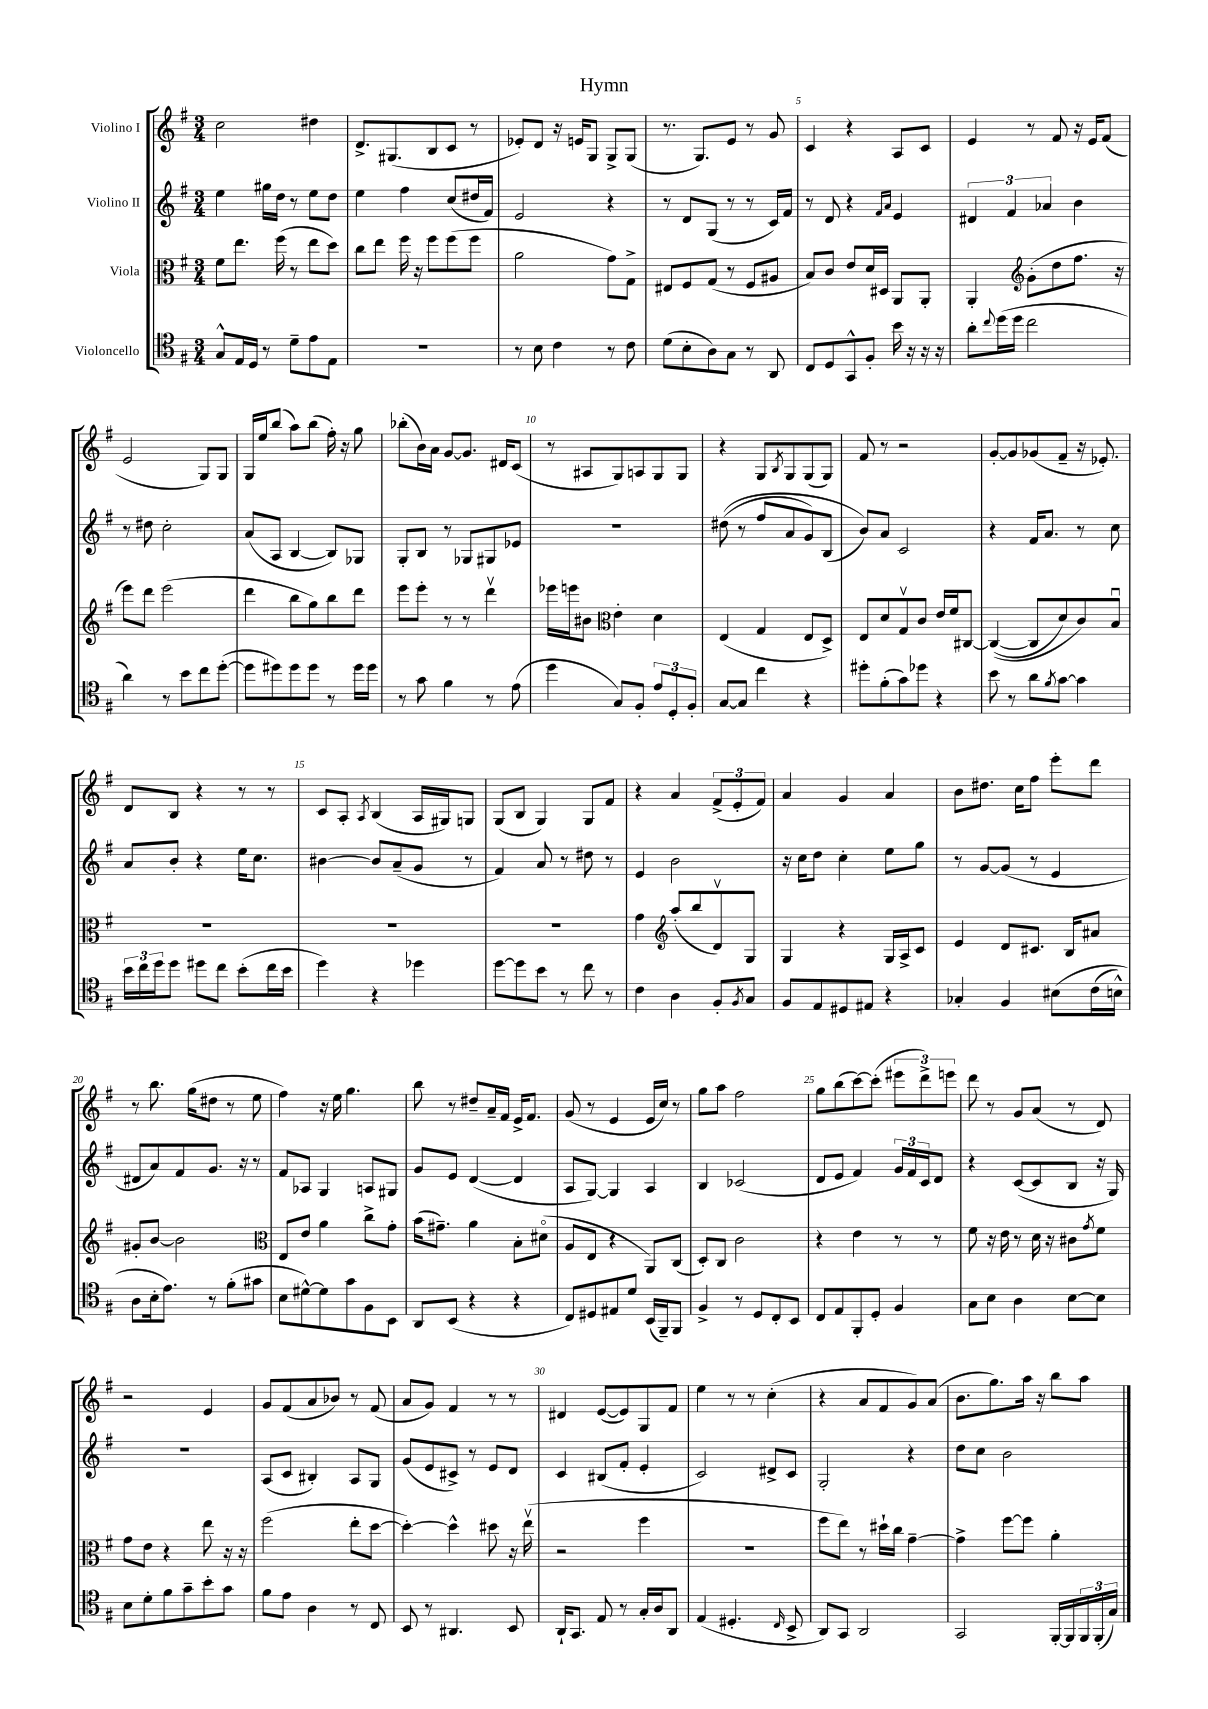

**kern	**kern	**kern	**kern
*part4	*part3	*part2	*part1
*staff4	*staff3	*staff2	*staff1
*I"Violoncello	*I"Viola	*I"Violino II	*I"Violino I
*clefC4	*clefC3	*clefG2	*clefG2
*k[f#]	*k[f#]	*k[f#]	*k[f#]
*M3/4	*M3/4	*M3/4	*M3/4
=1	=1	=1	=1
8G^^/L	8f#\L	4ee\	2cc\
16E/L	8.ee\J	.	.
16D/JJ	.	.	.
8r	.	16gg#X\LL	.
.	(16ff#\	16dd\JJ	.
8d~\L	8r	8r	.
8e\	8ee\L	8ee\L	4dd#X\
8E\J	8dd\J)	8dd\J	.
=2	=2	=2	=2
2.r	8cc\L	4ee\	8.d^/L
.	8ee\J	.	.
.	.	.	(8.G#X/
.	16ff#\	4ff#\	.
.	16r	.	.
.	8ff#\L	.	8B/
.	(8ff#\	(8cc/L	8c/J
.	8ff#\J	16dd#X/L	8r
.	.	16f#/JJ)	.
=3	=3	=3	=3
8r	2a\	2e/	8e-X'/L)
8B\	.	.	8d/J
4c\	.	.	16r
.	.	.	16en/KL
.	.	.	8G/J
8r	8g\L)	4r	8G^/L
8c\	8G^\J	.	(8G/J
=4	=4	=4	=4
(8d\L	8E#X/L	8r	8.r
8B'\	8F#/	8d/L	.
.	.	.	8.G/L)
8A\)	(8G/J	(8G/J	.
8G\J	8r	8r	8e/J
8r	8F#/L	8r	8r
8AA/	8A#X/J	16c/LL)	8g/
.	.	16f#/JJ	.
=5	=5	=5	=5
8C/L	8B/L)	8r	4c/
8D/	8c/J	8d/	.
8GG^^/	8e/L	4r	4r
8F#'/J	16d/L	.	.
.	16D#X/JJ	.	.
.	.	16qqf#/LL	.
.	.	16qqa/JJ	.
16b\	8AA/L	4e/	8A/L
16r	.	.	.
16r	8AA'/J	.	8c/J
16r	.	.	.
=6	=6	=6	=6
8a'\L	4AA'/	6d#X/	4e/
8qqcc/	.	.	.
(16dd\L	.	.	.
.	.	6f#/	.
16dd\JJ	.	.	.
*	*clefG2	*	*
2cc\	(8g'\L	.	8r
.	.	6a-X/	.
.	8dd\	.	8f#/
.	8.ff#\J	4b\	16r
.	.	.	16e/KL
.	.	.	(8f#/J
.	16r	.	.
!!LO:LB:g=z
=7	=7	=7	=7
4a\)	8eee\L)	8r	2e/
.	8ddd\J	8dd#X\	.
8r	(2eee\	2cc'\	.
8b\L	.	.	.
8cc\	.	.	8G/L)
([8dd'\J	.	.	8G/J
=8	=8	=8	=8
8dd\L]	4ddd\	(8a/L	16G/LL
.	.	.	16ee/J
8dd#X\)	.	8A/J	(8bb/J
8dd#\	8bb\L	[4B/	8aa\L)
8dd#\J	8gg\)	.	(8bb\J
8r	8bb\	8B/L])	16ff#'\)
.	.	.	16r
16dd#\LL	8ddd\J	8G-X/J	8gg\
16dd#\JJ	.	.	.
=9	=9	=9	=9
8r	8eee\L	8G'/L	(8bb-X'\L
8g\	8eee'\J	8B/J	16b\L)
.	.	.	16a\JJ
4f#\	8r	8r	[8g/L
.	8r	8G-X/L	8.g/J]
8r	4dddv\	8G#X/	.
.	.	.	16d#X/KL
(8e\	.	8e-X/J	(8c/J
=10	=10	=10	=10
4dd\	16eee-X\LL	2.r	8r
.	16eeen\J	.	.
.	8b#X\J	.	8A#X/L
*	*clefC3	*	*
8G/L)	4e'\	.	8G/)
8F#'/J	.	.	8An/
12e/L	4d\	.	8G/
12D'/	.	.	.
.	.	.	8G/J
12F#'/J	.	.	.
=11	=11	=11	=11
[8G/L	(4E/	((8dd#X\	4r
8G/J]	.	8r	.
4cc\	4G/	8ff#/L	8G/L
.	.	.	8qB/
.	.	8a/	8G/
4r	8E/L	8g/)	(8G/
.	8D^/J)	(8B/J	8G/J)
=12	=12	=12	=12
8dd#X'\L	8E/L	8b/L))	8f#/
(8f#'\	8d/	8a/J	8r
8g\)	8Gv/	2c/	2r
8dd-X\J	8c/J	.	.
4r	16e/LL	.	.
.	16f#/J	.	.
.	[8C#X/J	.	.
=13	=13	=13	=13
8b\	((4C#/_	4r	[8g'/L
8r	.	.	8g/]
8a\L	8C#/L]	16f#/KL	(8g-X/
.	.	8.a/J	.
8qf#/	.	.	.
[8g\J	8d/)	.	8f#~/J
4g\]	8c/)	8r	16r
.	.	.	8.e-X'/)
.	8Bu/J	8cc\	.
!!LO:LB:g=z
=14	=14	=14	=14
24b\LL	2.r	8a/L	8d/L
24cc\	.	.	.
24dd\J	.	.	.
8dd\J	.	8b'/J	8B/J
8dd#X\L	.	4r	4r
8cc\J	.	.	.
(8b'\L	.	16ee\KL	8r
.	.	8.cc\J	.
16cc\L	.	.	8r
16b\JJ	.	.	.
=15	=15	=15	=15
4dd\)	2.r	[4b#X\	8c/L
.	.	.	8A'/J
.	.	.	8qA/
4r	.	8b#/L]	(4B/
.	.	(8a~/	.
4dd-X\	.	8g/J	16A/LL
.	.	.	16G#X/J)
.	.	8r	8Gn/J
=16	=16	=16	=16
[8dd\L	2.r	4f#/)	(8G/L
8dd\]	.	.	8B/J
8b\J	.	8a/	4G/)
8r	.	8r	.
8cc\	.	8dd#X\	8G/L
8r	.	8r	8f#/J
=17	=17	=17	=17
4c\	4g\	4e/	4r
*	*clefG2	*	*
4A\	(8aa'/L	2b\	4a/
.	8bb/	.	.
8F#'/L	8dv/)	.	(12f#^/L
.	.	.	12e'/
8qF#/	.	.	.
8G/J	8G/J	.	.
.	.	.	12f#/J)
=18	=18	=18	=18
8F#/L	4G/	16r	4a/
.	.	16cc\KL	.
8E/	.	8dd\J	.
8D#X/	4r	4cc'\	4g/
8E#X/J	.	.	.
4r	16G/LL	8ee\L	4a/
.	16A^/J	.	.
.	8c/J	8gg\J	.
=19	=19	=19	=19
4G-X'/	4e/	8r	8b\L
.	.	[8g/L	8.dd#X\J
4F#/	8d/L	(8g/J]	.
.	.	.	16cc\KL
.	8.c#X/J	8r	8ff#\J
(8B#X\L	.	4e/	8eee'\L
.	16B/KL	.	.
(16c\L	8a#X/J	.	8ddd\J
16Bn^^\JJ)	.	.	.
!!LO:LB:g=z
=20	=20	=20	=20
8A\L	8g#X'/L	8d#X/L	8r
16B'\k	[8b/J	8a/)	8.bb\
8.e\J)	.	.	.
.	2b\]	8f#/	.
.	.	.	(16gg\KL
8r	.	8.g/J	8dd#X\J
(8f#'\L	.	.	8r
.	.	16r	.
8g#X\J	.	8r	8ee\
=21	=21	=21	=21
*	*clefC3	*	*
8B\L	8E/L	8f#/L	4ff#\)
[8d#X^^\)	8e/J	8A-X/J	.
8d#\]	4a\	4G/	16r
.	.	.	16ee\
8g\	.	.	4.gg\
8F#\	8cc^\L	8An/L	.
8BB\J	8g'\J	8G#X/J	.
=22	=22	=22	=22
8AA/L	(16b\KL	8g/L	8bb\
.	8.g#X~\J)	.	.
(8BB/J	.	8e/J	8r
4r	4a\	([4d/	8dd#X~/L
.	.	.	16a~/L
.	.	.	16f#/JJ
4r	8B'\L	4d/]	16e^/KL
.	.	.	8.f#/J
.	(8d#X\J	.	.
=23	=23	=23	=23
8C/L)	8A/L	8A/L	(8g/
8D#X/	8E/J	[8G/J)	8r
8E#X/	4r	4G/]	4e/
8d/J	.	.	.
(16BB/LL	8AA/L)	4A/	16e/LL
16FF#~/J)	.	.	16cc/JJ)
8FF#/J	(8C/J	.	8r
=24	=24	=24	=24
4F#^/	8D'/L)	4B/	8gg\L
.	8C/J	.	8aa\J
8r	2c\	(2c-X/	2ff#\
8D/L	.	.	.
8C'/	.	.	.
8BB/J	.	.	.
=25	=25	=25	=25
8C/L	4r	8d/L	8gg\L
8E/	.	8e/J	(8bb\
8FF#'/	4e\	4f#/)	[8ccc\)
8D'/J	.	.	(8ccc'\J]
4F#/	8r	24g/LL	12eee#X\L
.	.	24f#/	.
.	.	24c/J	12ddd^\)
.	8r	8d/J	.
.	.	.	12eeen\J
=26	=26	=26	=26
8G\L	8f#\	4r	8ddd\
8B\J	16r	.	8r
.	16e\	.	.
4A\	8r	([8c/L	8g/L
.	16d\	8c/]	(8a/J
.	16r	.	.
[8B\L	8c#X\L	8B/J	8r
.	8qg/	.	.
8B\J]	8f#\J	16r	8d/)
.	.	16G/)	.
!!LO:LB:g=z
=27	=27	=27	=27
8B\L	8g\L	2.r	2r
8d'\	8e\J	.	.
8f#\	4r	.	.
8g~\	.	.	.
8b'\	8ee\	.	4e/
8g\J	16r	.	.
.	16r	.	.
=28	=28	=28	=28
8f#\L	(2ff#\	(8A/L	8g/L
8e\J	.	8c/J	(8f#/
4A\	.	4B#X'/)	8a/
.	.	.	8b-X/J)
8r	8ee'\L	8A/L	8r
8C/	[8dd\J	8G/J	(8f#/
=29	=29	=29	=29
8BB/	4dd'\_)	(8g/L	8a/L
8r	.	8e/	8g/J)
4.AA#X/	4dd^^\]	8c#X^/J)	4f#/
.	.	8r	.
.	8dd#X\	8e/L	8r
8BB/	16r	8d/J	8r
.	(16eev\	.	.
=30	=30	=30	=30
16AA`/KL	2r	4c/	4d#X/
8.GG/J	.	.	.
8E/	.	(8B#X/L	([8e/L
8r	.	8f#'/J	8e/])
16G'/LL	4ff#\	4e'/	8G/
16A/J	.	.	.
8AA/J	.	.	8f#/J
=31	=31	=31	=31
(4E/	2.r	2c/)	4ee\
4.D#X'/	.	.	8r
.	.	.	8r
.	.	8d#X^/L	(4cc'\
16qqC/	.	.	.
8BB^/	.	8c/J	.
=32	=32	=32	=32
8AA/L)	8ff#\L	2G'/	4r
8GG/J	8ee\J)	.	.
2AA/	8r	.	8a/L
.	16dd#X`\LL	.	8f#/
.	16cc\JJ	.	.
.	[4g~\	4r	8g/)
.	.	.	(8a/J
=33	=33	=33	=33
2GG/	4g^\]	8dd\L	8.b\L
.	.	8cc\J	.
.	.	.	8.gg\)
.	[8ff#\L	2b\	.
.	8ff#\J]	.	16aa\Jk
.	.	.	16r
[16FF#'/LL	4a'\	.	8bb\L
16FF#/]	.	.	.
24FF#/	.	.	8aa\J
(24FF#'/	.	.	.
24G/JJ)	.	.	.
==	==	==	==
*-	*-	*-	*-
